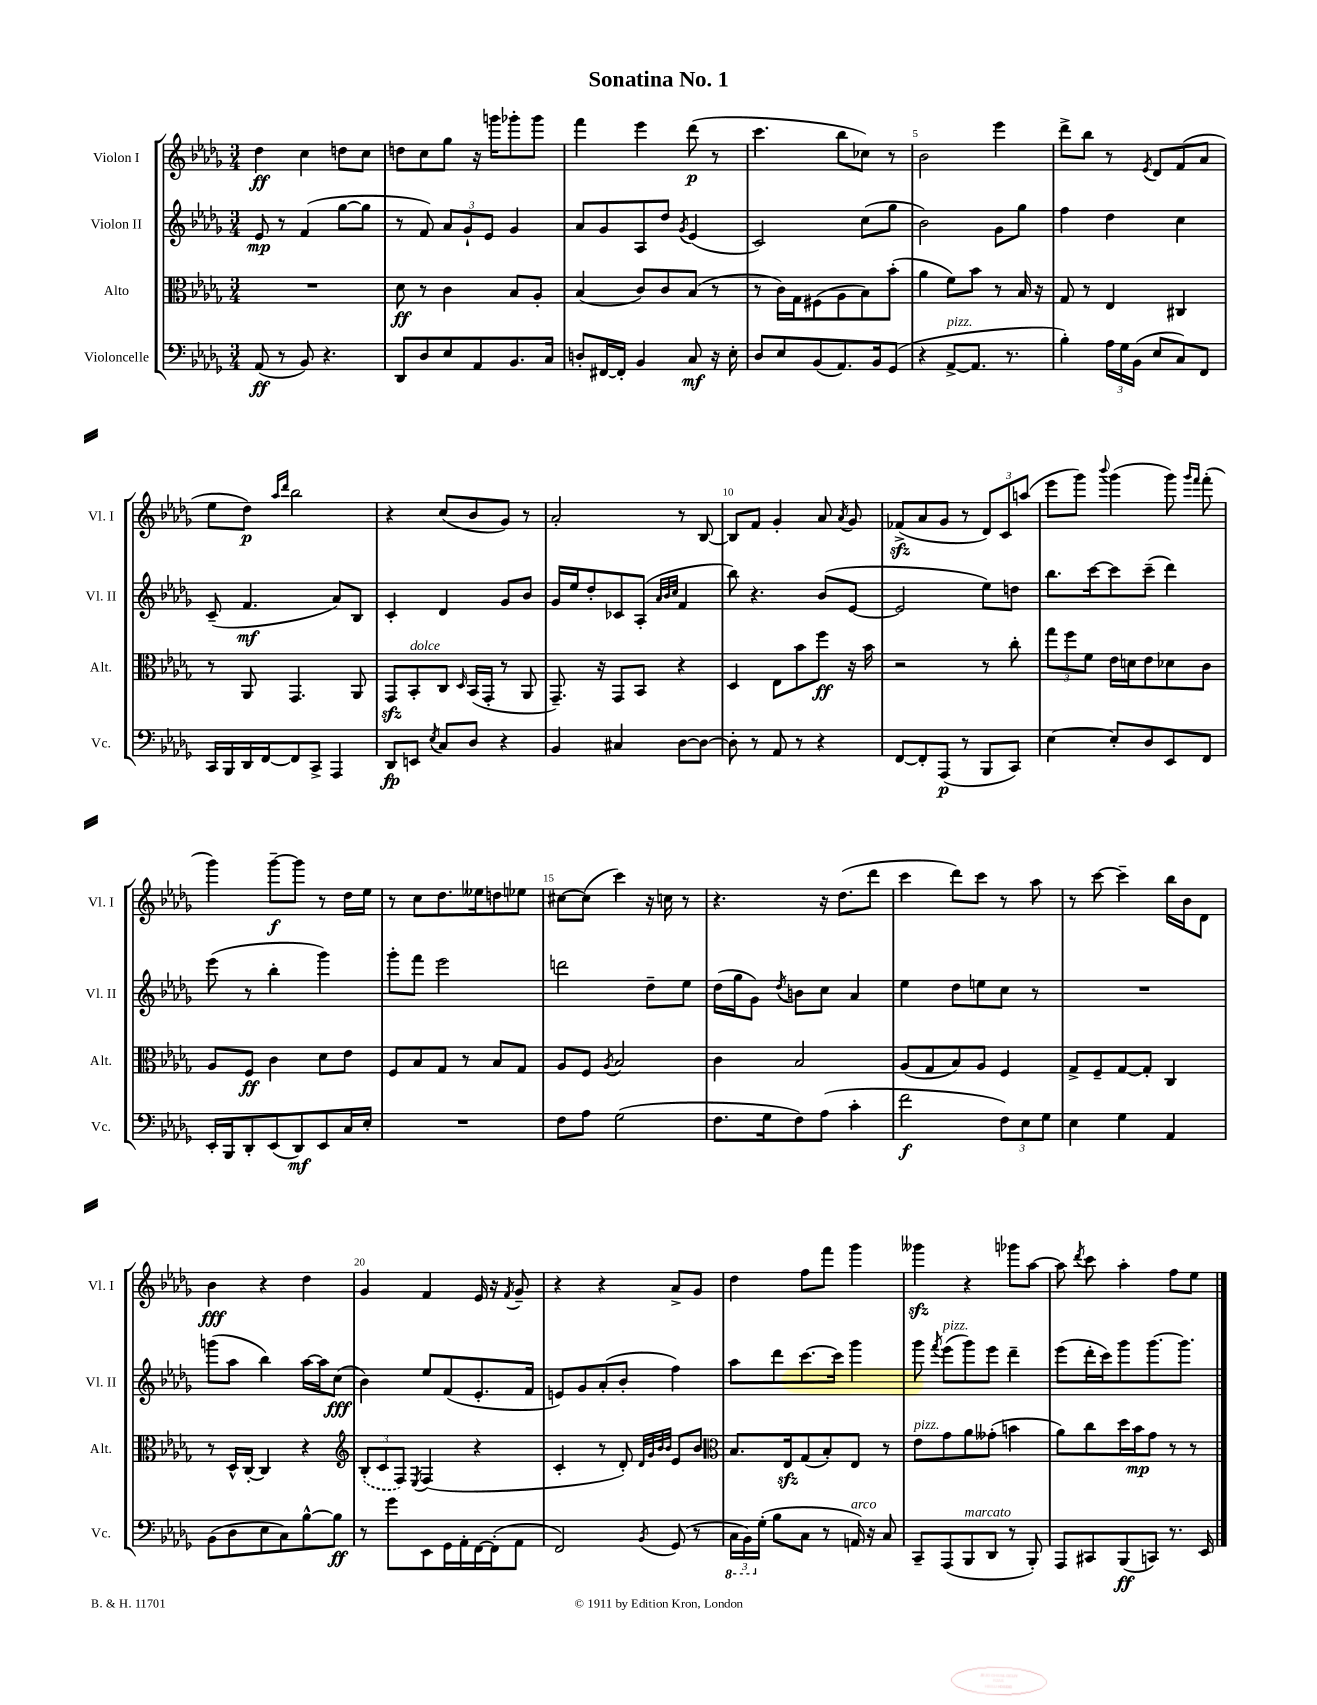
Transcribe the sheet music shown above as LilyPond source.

\header { title = "Sonatina No. 1" }
<<
\new StaffGroup <<
\new Staff = "s0" \with { instrumentName = "Violon I" shortInstrumentName = "Vl. I" } {
    \clef treble \key des \major \numericTimeSignature \time 3/4
    \autoBeamOff des''4\ff c''4 d''8[ c''8] |
    d''8[ c''8 ges''8] r16 g'''16[ ges'''8-. ges'''8] |
    f'''4 ees'''4 des'''8\p( r8 |
    c'''4. bes''8[ ces''8]) r8 |
    bes'2 ees'''4 |
    des'''8[-> bes''8] r8 \acciaccatura { ees'8 } des'8[ f'8( aes'8] |
    ees''8[ des''8]\p) \grace { aes''16[ des'''16] } bes''2 |
    r4 c''8[( bes'8 ges'8]) r8 |
    aes'2-. r8 bes8~ |
    bes8[ f'8] ges'4-. aes'8 \acciaccatura { aes'8 } ges'8 |
    fes'8[->\sfz( aes'8 ges'8] r8 \tuplet 3/2 { des'8[) c'8 a''8]( } |
    ees'''8[ ges'''8]) \appoggiatura { bes'''8 } ges'''4( ges'''8) \grace { ges'''16[ f'''16] } f'''8-.( |
    ges'''4) ges'''8[~--\f ges'''8] r8 des''16[ ees''16] |
    r8 c''8[ des''8. eeses''16 d''8 ees''8] |
    cis''8[~ cis''8]( c'''4) r16 c''16 r8 |
    r4. r16 des''8.[( des'''8] |
    c'''4 des'''8[) c'''8] r8 aes''8 |
    r8 c'''8~ c'''4-- bes''16[ bes'16 des'8] |
    bes'4\fff r4 des''4 |
    ges'4 f'4 ees'16 r16 \acciaccatura { f'8 } ges'8-- |
    r4 r4 aes'8[-> ges'8] |
    des''4 f''8[ f'''8] ges'''4 |
    geses'''4\sfz r4 ges'''8[ aes''8]~ |
    aes''8 \acciaccatura { des'''8 } c'''8 aes''4-. f''8[ ees''8] \bar "|." |
}
\new Staff = "s1" \with { instrumentName = "Violon II" shortInstrumentName = "Vl. II" } {
    \clef treble \key des \major \numericTimeSignature \time 3/4
    \autoBeamOff ees'8\mp r8 f'4( ges''8[~ ges''8] |
    r8 f'8) \tuplet 3/2 { aes'8[ ges'8-! ees'8] } ges'4 |
    aes'8[ ges'8 aes8 des''8] \acciaccatura { ges'8 } ees'4( |
    c'2) c''8[( ges''8] |
    bes'2) ges'8[ ges''8] |
    f''4 des''4 c''4 |
    c'8--( f'4.\mf aes'8[) bes8] |
    c'4-. des'4 ges'8[ bes'8] |
    ges'16[ ees''16 des''8-. ces'8 aes8]-.( \grace { aes'32[ bes'32 c''32] } f'4 |
    bes''8) r4. bes'8[( ees'8]~ |
    ees'2 ees''8[) d''8] |
    bes''8.[ c'''16~ c'''8 c'''8]--( des'''4) |
    ees'''8( r8 bes''4-. ges'''4) |
    ges'''8[-. f'''8] ees'''2 |
    d'''2 des''8[-- ees''8] |
    des''16[( ges''16 ges'8]) \acciaccatura { des''8 } b'8[ c''8] aes'4 |
    ees''4 des''8[ e''8 c''8] r8 |
    R2. |
    g'''8[( aes''8] bes''4) aes''16[~ aes''16 c''8]\fff( |
    bes'4) ees''8[ f'8( ees'8.-. f'16] |
    e'8[) ges'8 aes'8-.( bes'8]-. f''4) |
    aes''8[ des'''8 c'''8.~ c'''16] ges'''4 |
    ges'''8 \acciaccatura { f'''8 } ees'''8[^\markup { \italic "pizz." }( ges'''8) ees'''8] des'''4-- |
    ees'''8[( des'''16-. c'''16) ges'''8 ges'''8.~ ges'''8.] \bar "|." |
}
\new Staff = "s2" \with { instrumentName = "Alto" shortInstrumentName = "Alt." } {
    \clef alto \key des \major \numericTimeSignature \time 3/4
    \autoBeamOff R2. |
    des'8\ff r8 c'4 bes8[ aes8]-. |
    bes4( c'8[) c'8 bes8]( r8 |
    r8 c'16[) ges16 fis8( aes8 bes8) bes'8]-.( |
    aes'4 f'8[) bes'8] r8 bes16 r16 |
    ges8 r8 ees4 cis4 |
    r8 aes,8 ges,4. aes,8 |
    ges,8[\sfz bes,8-.^\markup { \italic "dolce" } c8] \grace { des16 } bes,16[( ges,16]-. r8 aes,8 |
    ges,8.--) r16 ges,8[ bes,8] r4 |
    des4 ees8[ bes'8 f''8]\ff r16 bes'16 |
    r2 r8 c''8-. |
    \tuplet 3/2 { ges''8[ f''8 f'8] } ees'16[ d'16 ees'8 des'8 c'8] |
    aes8[ f8]\ff c'4 des'8[ ees'8] |
    f8[ bes8 ges8] r8 bes8[ ges8] |
    aes8[ f8] \acciaccatura { aes8 } bes2 |
    c'4 bes2 |
    aes8[( ges8 bes8) aes8] f4 |
    ges8[-> f8-- ges8~ ges8]-. c4 |
    r8 des16[-^ c16]~-. c4 r4 |
    \clef treble \tuplet 3/2 { \once \slurDashed bes8[-.( c'8 f8]) } \acciaccatura { ees8 } f4( r4 |
    c'4-. r8 des'8-.) \grace { des'32[ ges'32 bes'32 bes'32] } ees'8[ bes'8] |
    \clef alto bes8.[ ees16\sfz ges8( bes8-.) ees8] r8 |
    ees'8[^\markup { \italic "pizz." } ges'8 aes'8 geses'8]-.( b'4 |
    aes'8[) c''8 des''16 bes'16\mp ges'8] r8 r8 \bar "|." |
}
\new Staff = "s3" \with { instrumentName = "Violoncelle" shortInstrumentName = "Vc." } {
    \clef bass \key des \major \numericTimeSignature \time 3/4
    \autoBeamOff aes,8\ff( r8 bes,8) r4. |
    des,8[ des8 ees8 aes,8 bes,8. c16] |
    d8[-. fis,16~ fis,16]-. bes,4 c8\mf r16 ees16-. |
    des8[ ees8 bes,8( aes,8.) bes,16 ges,8]( |
    r4 aes,8[~->^\markup { \italic "pizz." } aes,8.] r8. |
    bes4-.) \tuplet 3/2 { aes16[ ges16 bes,16]( } ees8[ c8) f,8] |
    c,16[ bes,,16 des,16 f,16~ f,8 c,8]-> aes,,4 |
    des,8[\fp e,8] \acciaccatura { ees8 } c8[ des8] r4 |
    bes,4 cis4 des8[~ des8]~ |
    des8-. r8 aes,8 r8 r4 |
    f,8[~ f,8-. aes,,8]\p( r8 bes,,8[ c,8]) |
    ees4~ ees8[-. des8 ees,8 f,8] |
    ees,16[-. bes,,16 des,8-. ees,8( des,8\mf) ees,8 c16 ees16]-. |
    R2. |
    f8[ aes8] ges2( |
    f8.[ ges16 f8) aes8]( c'4-. |
    f'2\f \tuplet 3/2 { f8[) ees8 ges8] } |
    ees4 ges4 aes,4 |
    bes,8[( des8 ees8 c8) bes8~-^ bes8]\ff |
    r8 ges'8[ ees,8 ges,16 aes,16-. f,16~ f,16-.( aes,8] |
    f,2) \acciaccatura { bes,8 } ges,8( r8 |
    \tuplet 3/2 { \ottava #-1 c,16[ bes,,16) \ottava #0 ges16]-.( } bes8[ c8] r8 a,16^\markup { \italic "arco" }) r16 c8 |
    c,8[-- aes,,8( bes,,8^\markup { \italic "marcato" } des,8] r8 bes,,8-.) |
    aes,,8[ cis,8 bes,,8\ff( c,8]) r8. ees,16 \bar "|." |
}
>>
>>
\layout { \context { \Score \override BarNumber.break-visibility = ##(#f #t #t) barNumberVisibility = #(every-nth-bar-number-visible 5) } }
